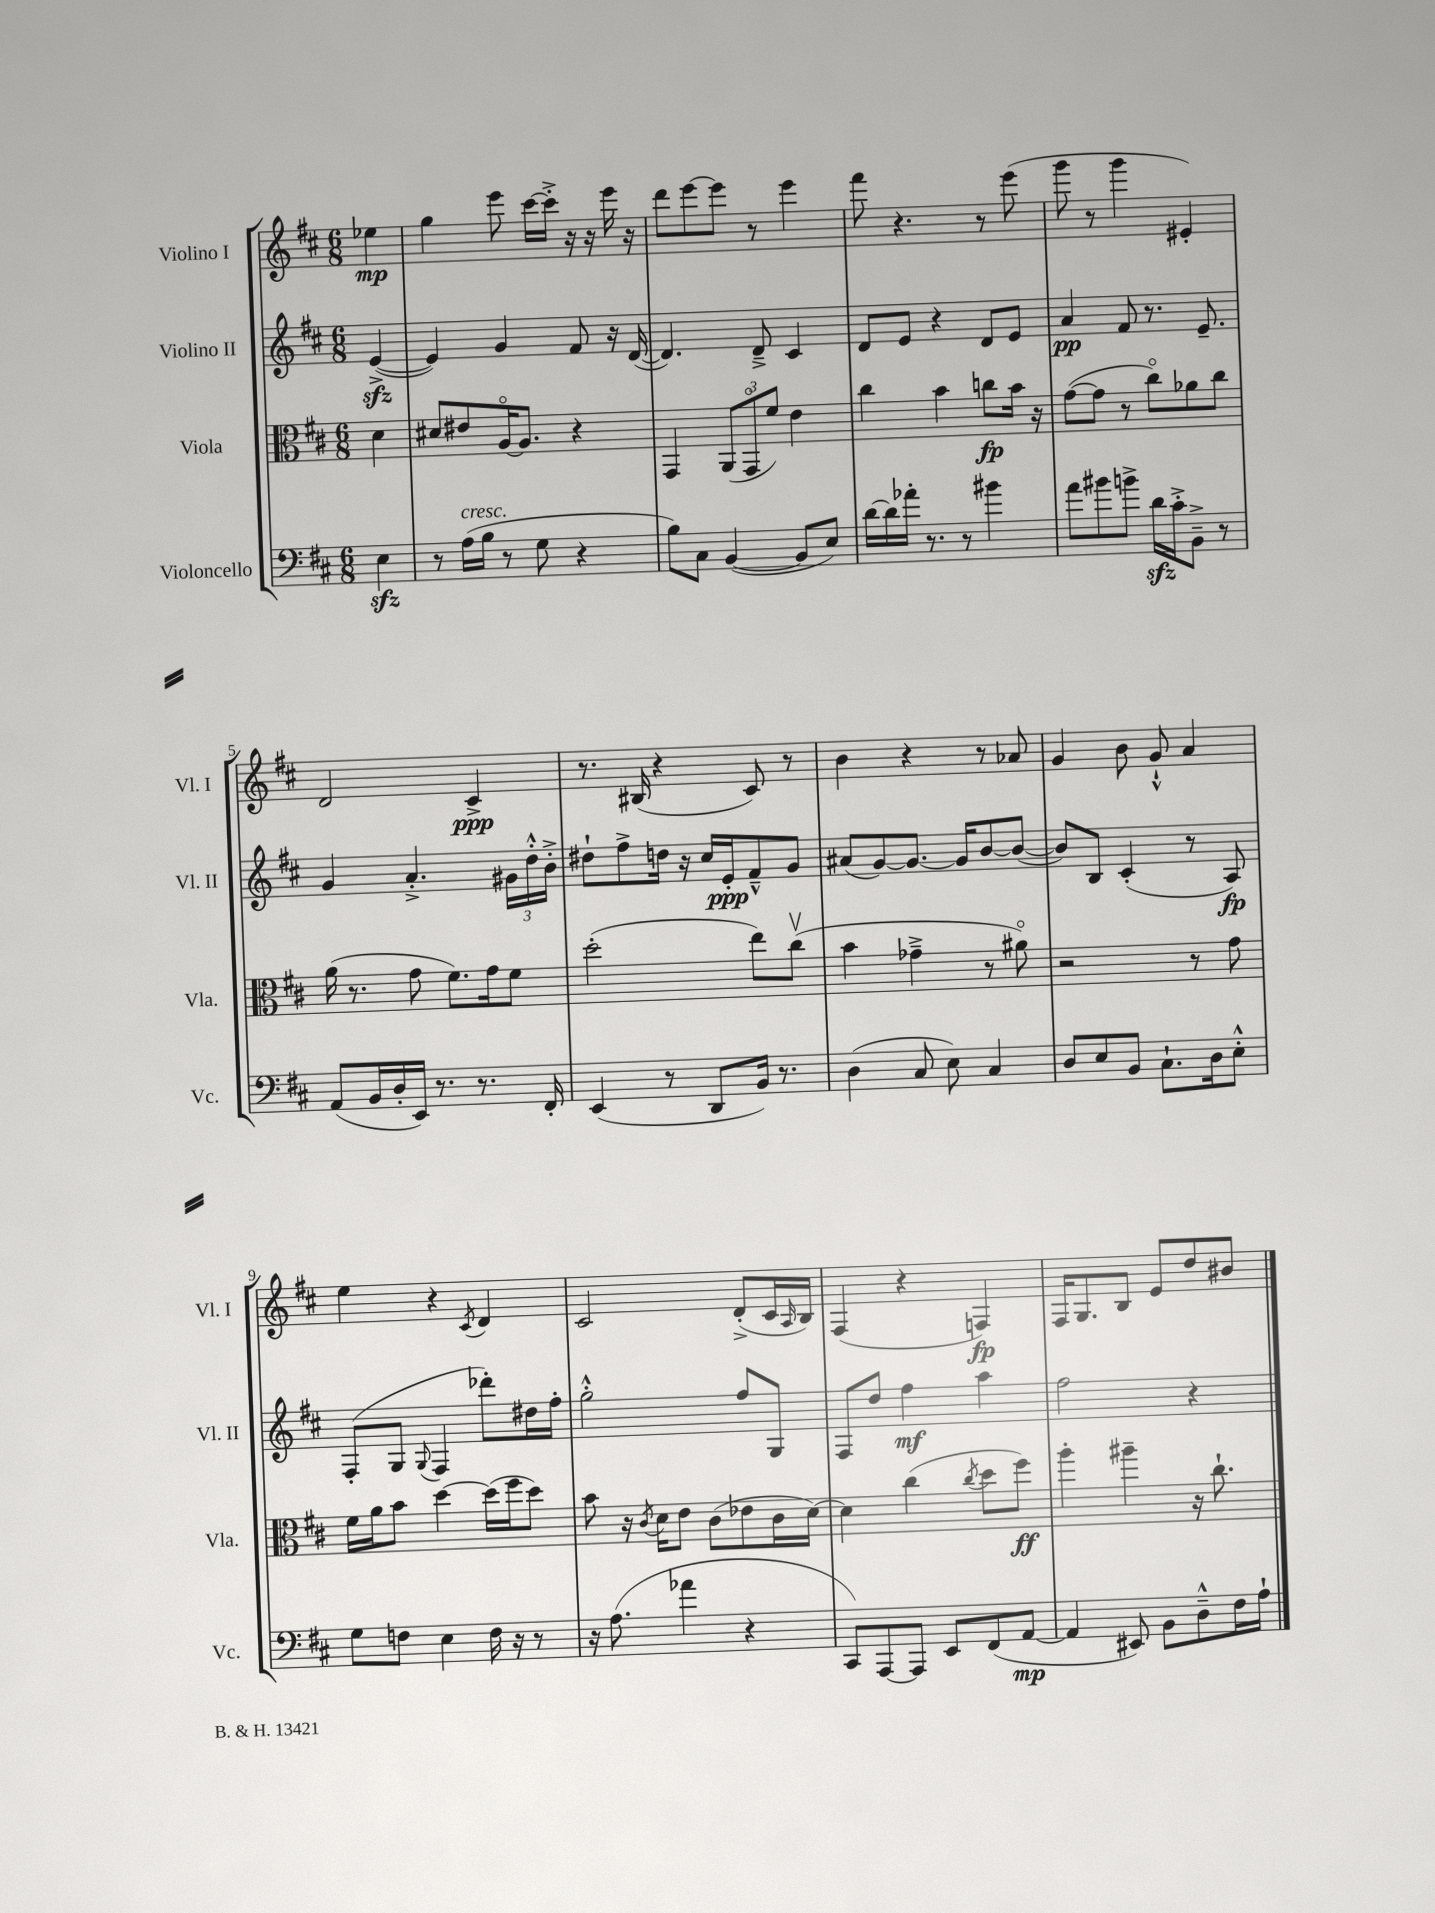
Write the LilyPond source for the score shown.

<<
\new StaffGroup <<
\new Staff = "s0" \with { instrumentName = "Violino I" shortInstrumentName = "Vl. I" } {
    \clef treble \key d \major \numericTimeSignature \time 6/8 \partial 4
    ees''4\mp |
    g''4 e'''8 cis'''16~ cis'''16-.-> r16 r16 e'''16 r16 |
    d'''8 e'''8~ e'''8 r8 e'''4 |
    fis'''8 r4. r8 e'''8( |
    g'''8 r8 g'''4 eis'4-.) |
    d'2 cis'4->\ppp |
    r8. bis16( r4 cis'8) r8 |
    b'4 r4 r8 aes'8 |
    g'4 b'8 g'8-!-^ a'4 |
    e''4 r4 \acciaccatura { cis'8 } d'4 |
    cis'2 d'8-.->( cis'16 \grace { a16 } b16) |
    fis4( r4 f4\fp) |
    fis16 g8. b8 e'8 d''8 bis'8 \bar "|." |
}
\new Staff = "s1" \with { instrumentName = "Violino II" shortInstrumentName = "Vl. II" } {
    \clef treble \key d \major \numericTimeSignature \time 6/8 \partial 4
    e'4~->\sfz( |
    e'4) g'4 fis'8 r16 d'16~( |
    d'4.) d'8---> cis'4 |
    d'8 e'8 r4 d'8 e'8 |
    a'4\pp fis'8 r8. e'8.-- |
    g'4 a'4.-.-> \tuplet 3/2 { gis'16 d''16-.-^ b'16-.-> } |
    dis''8-! fis''8-> d''16 r16 cis''16 e'16-.\ppp fis'8---^ g'8 |
    ais'8( g'8~) g'8.~ g'16 b'8~ b'8~( |
    b'8) b8 cis'4-.( r8 a8\fp) |
    fis8-.( g8 \appoggiatura { g8 } fis4 des'''8-.) dis''16 fis''16-. |
    g''2-.-^ fis''8 g8 |
    fis8 d''8 fis''4\mf a''4 |
    fis''2 r4 \bar "|." |
}
\new Staff = "s2" \with { instrumentName = "Viola" shortInstrumentName = "Vla." } {
    \clef alto \key d \major \numericTimeSignature \time 6/8 \partial 4
    d'4 |
    dis'8 eis'8 a16~\flageolet a8. r4 |
    g,4 \tuplet 3/2 { a,8( g,8\flageolet fis'8) } e'4 |
    cis''4 b'4 c''8\fp b'16 r16 |
    g'8~( g'8 r8 cis''8\flageolet) aes'8 cis''8 |
    a'16( r8. g'8 fis'8.) g'16 fis'8 |
    d''2-.( e''8) cis''8\upbow( |
    b'4 ges'4---> r8 ais'8\flageolet) |
    r2 r8 g'8 |
    fis'16 a'16 b'8 d''4~ d''16( fis''16 d''8) |
    b'8 r16 \acciaccatura { cis'8 } d'16 e'8 cis'8( ees'8 cis'16 d'16~) |
    d'4 cis''4( \acciaccatura { cis''8 } d''8 fis''8\ff) |
    a''4-. ais''4-- r16 cis''8.-! \bar "|." |
}
\new Staff = "s3" \with { instrumentName = "Violoncello" shortInstrumentName = "Vc." } {
    \clef bass \key d \major \numericTimeSignature \time 6/8 \partial 4
    e4\sfz |
    r8 a16^\markup { \italic "cresc." }( b16 r8 g8 r4 |
    b8) cis8 b,4~( b,8 e8) |
    d'16~ d'16 aes'16-. r8. r8 bis'4 |
    a'8 bis'8 b'8-> d'16\sfz cis'16-.-> b,8---> r8 |
    a,8( b,16 d16-. e,16) r8. r8. fis,16-. |
    e,4( r8 d,8 b,16) r8. |
    d4( cis8 e8) cis4 |
    d8 e8 b,8 cis8.-! d16 e8-.-^ |
    g8 f8 e4 f16 r16 r8 |
    r16 a8.( aes'4 r4 |
    cis,8) a,,8~ a,,8 e,8 fis,8( a,8~\mp |
    a,4 eis,8) b,8 d8---^ fis16 a16-! \bar "|." |
}
>>
>>
